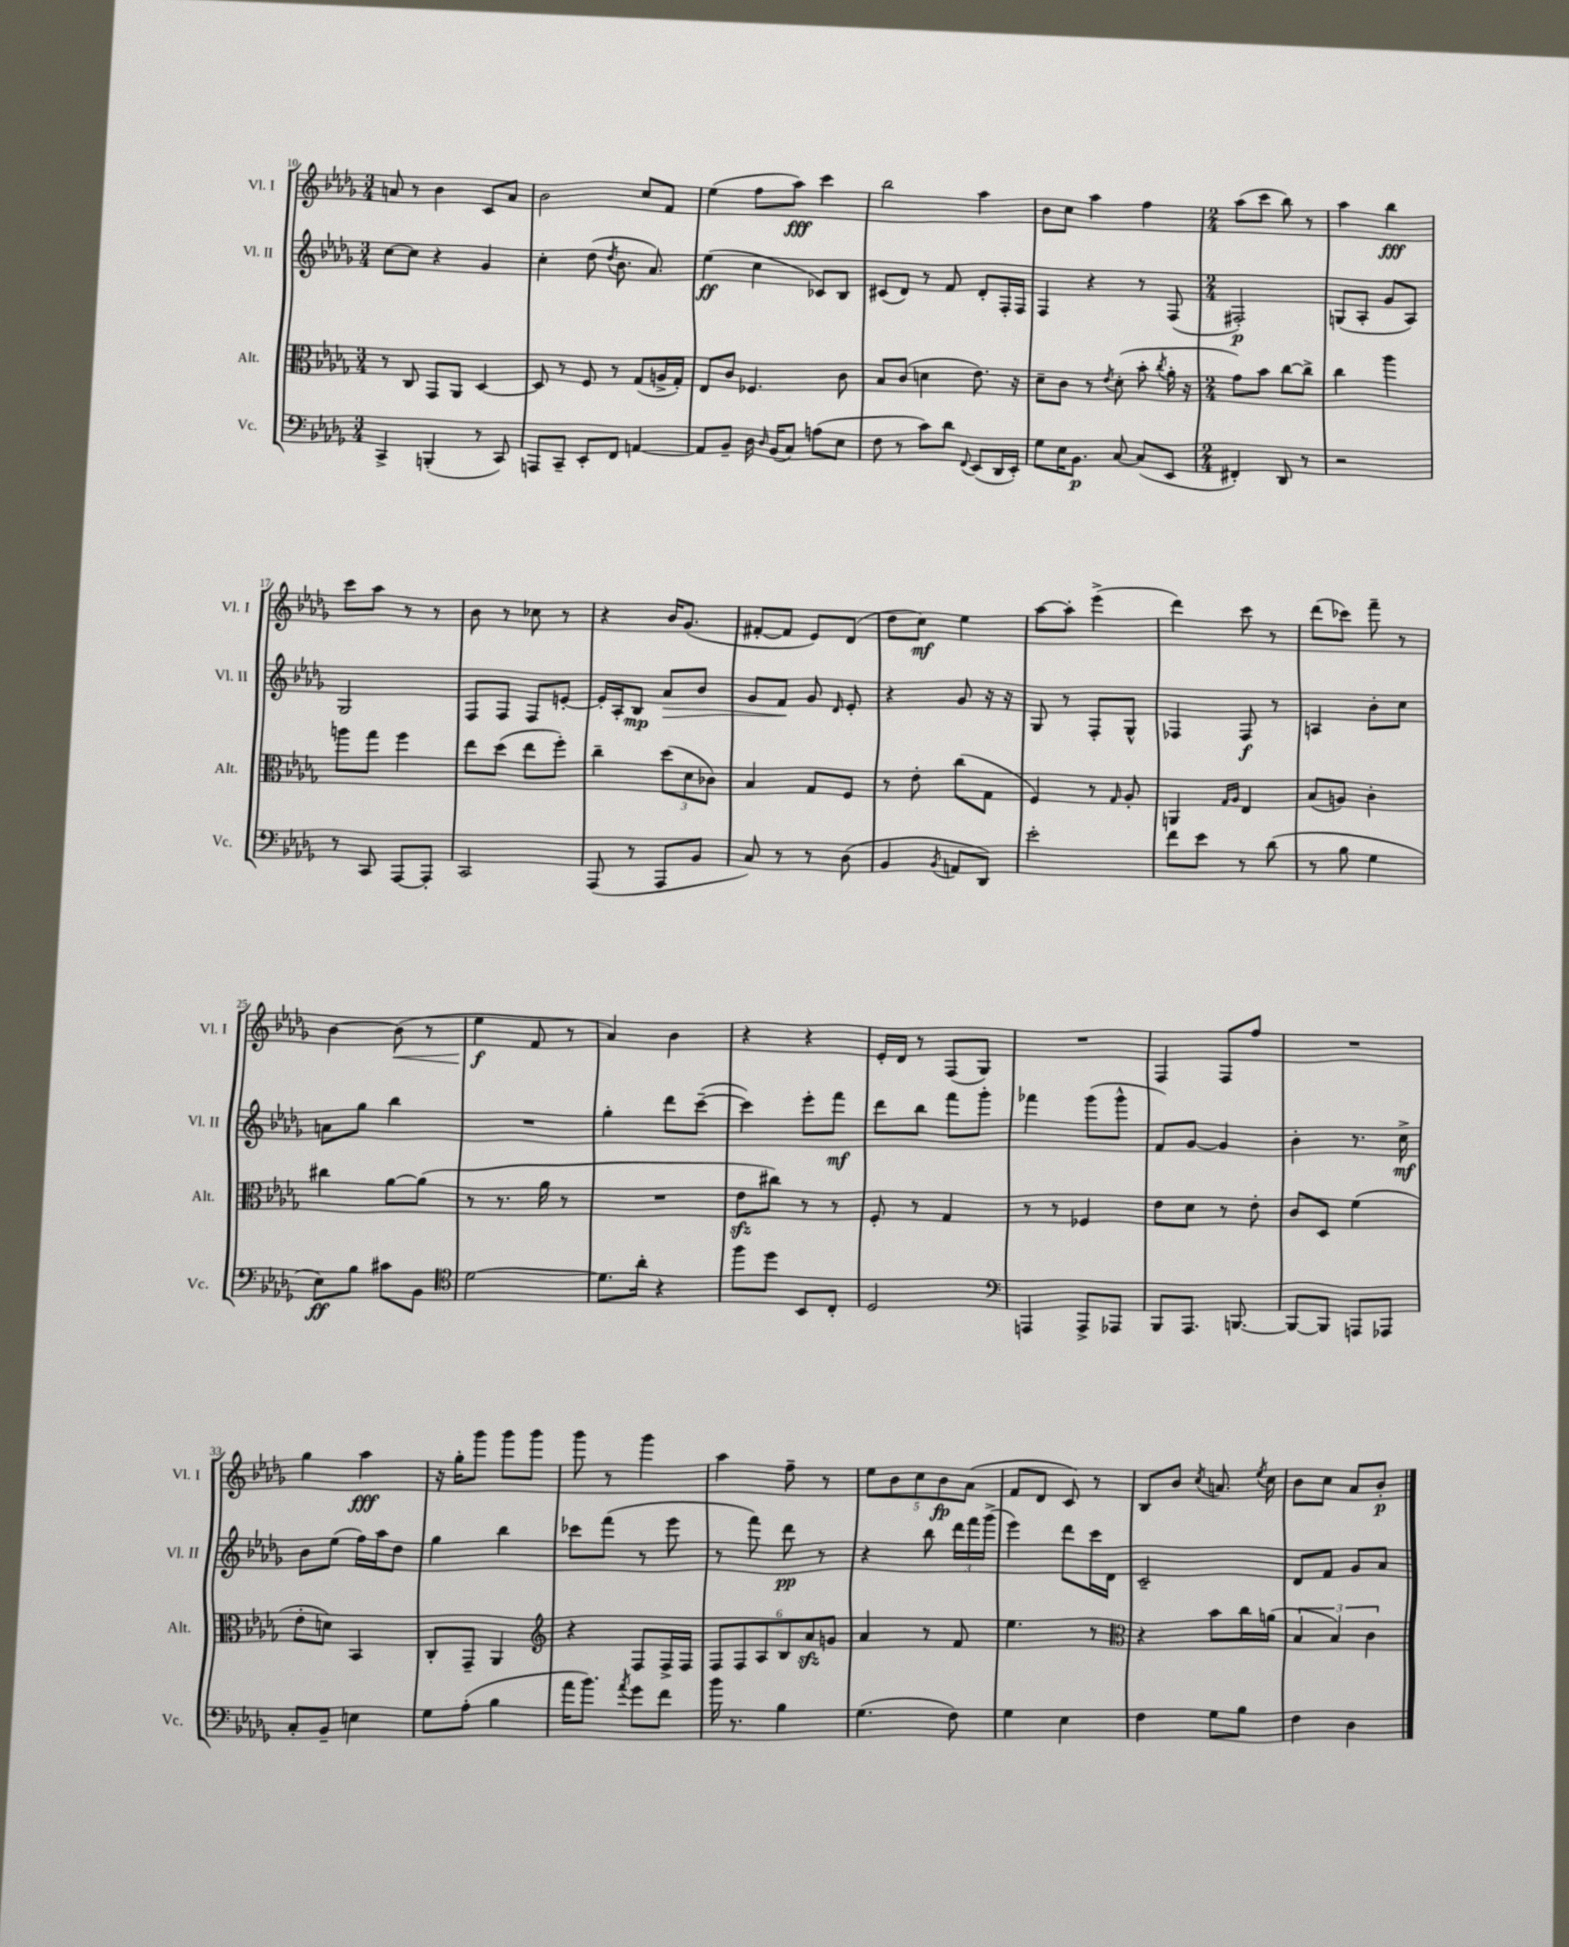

**kern	**dynam	**kern	**kern	**dynam	**kern	**dynam
*part4	*part4	*part3	*part2	*part2	*part1	*part1
*staff4	*staff4	*staff3	*staff2	*staff2	*staff1	*staff1
*I"Vc.	*	*I"Alt.	*I"Vl. II	*	*I"Vl. I	*
*I'Vc.	*	*I'Alt.	*I'Vl. II	*	*I'Vl. I	*
*clefF4	*	*clefC3	*clefG2	*	*clefG2	*
*k[b-e-a-d-g-]	*	*k[b-e-a-d-g-]	*k[b-e-a-d-g-]	*	*k[b-e-a-d-g-]	*
*M3/4	*	*M3/4	*M3/4	*	*M3/4	*
=10	=10	=10	=10	=10	=10	=10
4CC^/	.	8r	[8cc\L	.	8an/	.
.	.	8C/	8cc\J]	.	8r	.
(4BBBn'/	.	8GG-/L	4r	.	4b-\	.
.	.	8AA-/J	.	.	.	.
8r	.	[4D-/	4g-/	.	8c/L	.
8CC/)	.	.	.	.	8a/J	.
=11	=11	=11	=11	=11	=11	=11
8AAAn/L	.	8D-/]	4cc'\	.	2b-\	.
8CC~/J	.	8r	.	.	.	.
8EE-'/L	.	8F/	(8dd-\	.	.	.
.	.	.	8qdd-/	.	.	.
8FF/J	.	8r	8.b-\	.	.	.
[4AAn/	.	(8G-/L	.	.	8cc/L	.
.	.	.	8.a-/)	.	.	.
.	.	16An^/L	.	.	8f/J	.
.	.	16G-'/JJ)	.	.	.	.
=12	=12	=12	=12	=12	=12	=12
8AA/L]	.	8E-/L	(4ee-\	ff	(4ee-\	.
8BB-~/J	.	8c/J	.	.	.	.
16D-\	.	4.F-X/	4cc\	.	8ff\L	.
16qqD-/	.	.	.	.	.	.
(16BB-/KL	.	.	.	.	.	.
8C/J)	.	.	.	.	8aa-\J)	fff
(8An\L	.	.	8c-X/L)	.	4ccc\	.
8E-\J	.	8c\	8B-/J	.	.	.
=13	=13	=13	=13	=13	=13	=13
8F\	.	8B-/L	(8c#X/L	.	2bb-\	.
8r	.	(8c/J	8d-/J)	.	.	.
8c\L)	.	4dn\	8r	.	.	.
8d-\J	.	.	8f/	.	.	.
8qqFF/	.	.	.	.	.	.
(8EE-/L	.	8.e-\)	8d-'/L	.	4aa-\	.
16DD-/L	.	.	16F'/L	.	.	.
16EE-'/JJ)	.	16r	16F/JJ	.	.	.
=14	=14	=14	=14	=14	=14	=14
8G-\L	.	8d-~\L	4F/	.	8b-\L	.
16E-\K	.	8c\J	.	.	8cc\J	.
8.BB-\J	p	.	.	.	.	.
.	.	8r	4r	.	4aa-\	.
.	.	8qe-/	.	.	.	.
[8C/	.	(8d-'\	.	.	.	.
(8C/L]	.	8b-'\	8r	.	4ff\	.
.	.	8qcc/	.	.	.	.
8EE-/J	.	16a-'\	(8F/	.	.	.
.	.	16r	.	.	.	.
=15	=15	=15	=15	=15	=15	=15
*M2/4	*	*M2/4	*M2/4	*	*M2/4	*
4FF#X'/)	.	8g-\L)	2F#X'/)	p	(8aa-\L	.
.	.	8b-\J	.	.	8ccc\J	.
8DD-/	.	[8cc\L	.	.	8bb-\)	.
8r	.	8cc^\J]	.	.	8r	.
=16	=16	=16	=16	=16	=16	=16
2r	.	4cc\	(8Gn/L	.	4aa-\	.
.	.	.	8A-'/J	.	.	.
.	.	4aa-\	8g-/L	.	4bb-\	fff
.	.	.	8A-/J)	.	.	.
!!LO:LB:g=z
=17	=17	=17	=17	=17	=17	=17
8r	.	8aan\L	2G-/	.	8ccc\L	.
8CC/	.	8gg-\J	.	.	8aa-\J	.
[8AAA-/L	.	4ff\	.	.	8r	.
8AAA-'/J]	.	.	.	.	8r	.
=18	=18	=18	=18	=18	=18	=18
2CC/	.	8ee-\L	8F/L	.	8b-\	.
.	.	(8dd-\J	8F/J	.	8r	.
.	.	8ee-\L	8F/L	.	8cc-X\	.
.	.	8ff'\J)	[8en'/J	.	8r	.
=19	=19	=19	=19	=19	=19	=19
(8AAA-/	.	4cc~\	16e'/LL]	.	4r	.
.	.	.	16A-'/J	.	.	.
8r	.	.	8B-/J	mp	.	.
!	!	!	!	!LO:HP:b	!	!
8AAA-/L	.	(12dd-\L	8a-/L	>	16b-/KL	.
.	.	.	.	.	(8.g-/J	.
.	.	12d-\	.	.	.	.
8BB-/J	.	.	8b-/J	.	.	.
.	.	12c-X\J)	.	.	.	.
=20	=20	=20	=20	=20	=20	=20
8C/)	.	4B-/	8g-/L	.	[8f#X'/L	.
8r	.	.	8f/J	.	8f#/J]	.
8r	.	8G-/L	8g-/	]	8e-/L)	.
.	.	.	16qqd-/	.	.	.
(8D-\	.	8F/J	8e-'/	.	(8d-/J	.
=21	=21	=21	=21	=21	=21	=21
4BB-/	.	8r	4r	.	8dd-\L	.
.	.	8e-'\	.	.	8cc\J)	mf
8qBB-/	.	.	.	.	.	.
8AAn/L	.	(8cc\L	8g-/	.	4ee-\	.
8DD-/J)	.	8G-\J	16r	.	.	.
.	.	.	16r	.	.	.
=22	=22	=22	=22	=22	=22	=22
2e-'\	.	4F/)	8G-/	.	[8aa-\L	.
.	.	.	8r	.	8aa-'\J]	.
.	.	8r	8F'/L	.	(4eee-^\	.
.	.	16qqG-/	.	.	.	.
.	.	8A-'/	8G-^^/J	.	.	.
=23	=23	=23	=23	=23	=23	=23
8f\L	.	4AAn/	4F-X/	.	4ddd-\)	.
8e-\J	.	.	.	.	.	.
.	.	16qqG-/LL	.	.	.	.
.	.	16qqA-/JJ	.	.	.	.
8r	.	4E-/	8F-/	f	8ccc\	.
(8d-\	.	.	8r	.	8r	.
=24	=24	=24	=24	=24	=24	=24
8r	.	(8B-/L	4An/	.	(8ddd-\L	.
8B-\	.	8An/J)	.	.	8ccc-X\J)	.
4G-\	.	4c'\	8b-'\L	.	8fff~\	.
.	.	.	8cc\J	.	8r	.
!!LO:LB:g=z
=25	=25	=25	=25	=25	=25	=25
8E-\L)	ff	4cc#X\	8an\L	.	[4b-\	.
8B-\J	.	.	8gg-\J	.	.	.
!	!	!	!	!	!	!LO:HP:b
8c#X\L	.	[8a-\L	4bb-\	.	(8b-\]	<
8BB-\J	.	(8a-\J]	.	.	8r	.
=26	=26	=26	=26	=26	=26	=26
*clefC4	*	*	*	*	*	*
[2d-\	.	8r	2r	.	4ee-\	f
.	.	8.r	.	.	.	.
.	.	.	.	.	8f/	[
.	.	16a-\	.	.	.	.
.	.	8r	.	.	8r	.
=27	=27	=27	=27	=27	=27	=27
8.d-\L]	.	2r	4gg-'\	.	4a-/)	.
16a-'\Jk	.	.	.	.	.	.
4r	.	.	8ddd-\L	.	4b-\	.
.	.	.	([8ccc~\J	.	.	.
=28	=28	=28	=28	=28	=28	=28
8ff\L	.	8e-zz\L	4ccc\])	.	4r	.
8dd-\J	.	8cc#X\J)	.	.	.	.
8BB-/L	.	8r	8eee-'\L	.	4r	.
8C'/J	.	8r	8fff\J	mf	.	.
=29	=29	=29	=29	=29	=29	=29
2D-/	.	8F'/	8ddd-\L	.	16e-'/LL	.
.	.	.	.	.	16d-/JJ	.
.	.	8r	8bb-\J	.	8r	.
.	.	4G-/	8fff\L	.	(8F/L	.
.	.	.	8ggg-'\J	.	8G-/J)	.
=30	=30	=30	=30	=30	=30	=30
*clefF4	*	*	*	*	*	*
4AAAn/	.	8r	4fff-X\	.	2r	.
.	.	8r	.	.	.	.
8AAA^/L	.	4F-X/	(8ggg-\L	.	.	.
8AAA-X/J	.	.	8ggg-^^\J	.	.	.
=31	=31	=31	=31	=31	=31	=31
8BBB-/L	.	8e-\L	8f/L)	.	4F/	.
8.AAA-/J	.	8d-\J	[8g-/J	.	.	.
.	.	8r	4g-/]	.	8F/L	.
[8.BBBn/	.	.	.	.	.	.
.	.	8e-'\	.	.	8ff/J	.
=32	=32	=32	=32	=32	=32	=32
8BBB/L_	.	8c/L	4b-'\	.	2r	.
8BBB/J]	.	8D-/J	.	.	.	.
8AAAn/L	.	(4f\	8.r	.	.	.
8AAA-X/J	.	.	.	.	.	.
.	.	.	16cc^\	mf	.	.
!!LO:LB:g=z
=33	=33	=33	=33	=33	=33	=33
8C'/L	.	8e-'\L	8b-\L	.	4gg-\	.
8BB-~/J	.	8dn\J)	(8ee-\J	.	.	.
4En\	.	4BB-/	16ff\LL)	.	4aa-\	fff
.	.	.	16aa-\J	.	.	.
.	.	.	8dd-\J	.	.	.
=34	=34	=34	=34	=34	=34	=34
8G-\L	.	8C'/L	4gg-\	.	16r	.
.	.	.	.	.	16gg-'\KL	.
(8A-'\J	.	8GG-~/J	.	.	8ggg-\J	.
4B-\	.	4AA-/	4bb-\	.	8ggg-\L	.
.	.	.	.	.	8ggg-\J	.
=35	=35	=35	=35	=35	=35	=35
*	*	*clefG2	*	*	*	*
16a-\KL	.	4r	8ccc-X\L	.	8ggg-\	.
8.b-\J)	.	.	.	.	.	.
.	.	.	(8fff\J	.	8r	.
8qa-/	.	.	.	.	.	.
8g-\L	.	8F/L	8r	.	4ggg-\	.
8f\J	.	16F^/L	8eee-\	.	.	.
.	.	16F/JJ	.	.	.	.
=36	=36	=36	=36	=36	=36	=36
16b-\	.	12F/L	8r	.	4aa-\	.
8.r	.	.	.	.	.	.
.	.	12F/	.	.	.	.
.	.	.	8fff\)	.	.	.
.	.	12A-/	.	.	.	.
4B-\	.	12B-/	8ddd-\	pp	8ff~\	.
.	.	12a-zz/	.	.	.	.
.	.	.	8r	.	8r	.
.	.	12gn/J	.	.	.	.
=37	=37	=37	=37	=37	=37	=37
(4.G-\	.	4a-/	4r	.	10ee-\L	.
.	.	.	.	.	10b-\	.
.	.	.	.	.	10cc\	.
.	.	8r	8bb-\	.	.	.
.	.	.	.	.	10b-\	fp
8F\)	.	8f/	24ddd-\LL	.	.	.
.	.	.	.	.	(10a-\J	.
.	.	.	24fff\	.	.	.
.	.	.	(24ggg-^\JJ	.	.	.
=38	=38	=38	=38	=38	=38	=38
4G-\	.	4.ee-\	4eee-\)	.	8f/L	.
.	.	.	.	.	8d-/J	.
4E-\	.	.	8ddd-\L	.	8c/)	.
.	.	8r	16ccc\L	.	8r	.
.	.	.	16d-\JJ	.	.	.
=39	=39	=39	=39	=39	=39	=39
*	*	*clefC3	*	*	*	*
4F\	.	4r	2c~/	.	8B-/L	.
.	.	.	.	.	8b-/J	.
.	.	.	.	.	8qcc/	.
8G-\L	.	8b-\L	.	.	8.an/	.
8B-\J	.	16cc\L	.	.	.	.
.	.	.	.	.	8qee-/	.
.	.	(16an\JJ	.	.	16cc\	.
=40	=40	=40	=40	=40	=40	=40
4F\	.	6B-/	8d-/L	.	8b-\L	.
.	.	.	8f/J	.	8cc\J	.
.	.	6B-/)	.	.	.	.
4D-\	.	.	8g-/L	.	8a-/L	.
.	.	6c\	.	.	.	.
.	.	.	8a-/J	.	8b-'/J	p
==	==	==	==	==	==	==
*-	*-	*-	*-	*-	*-	*-
